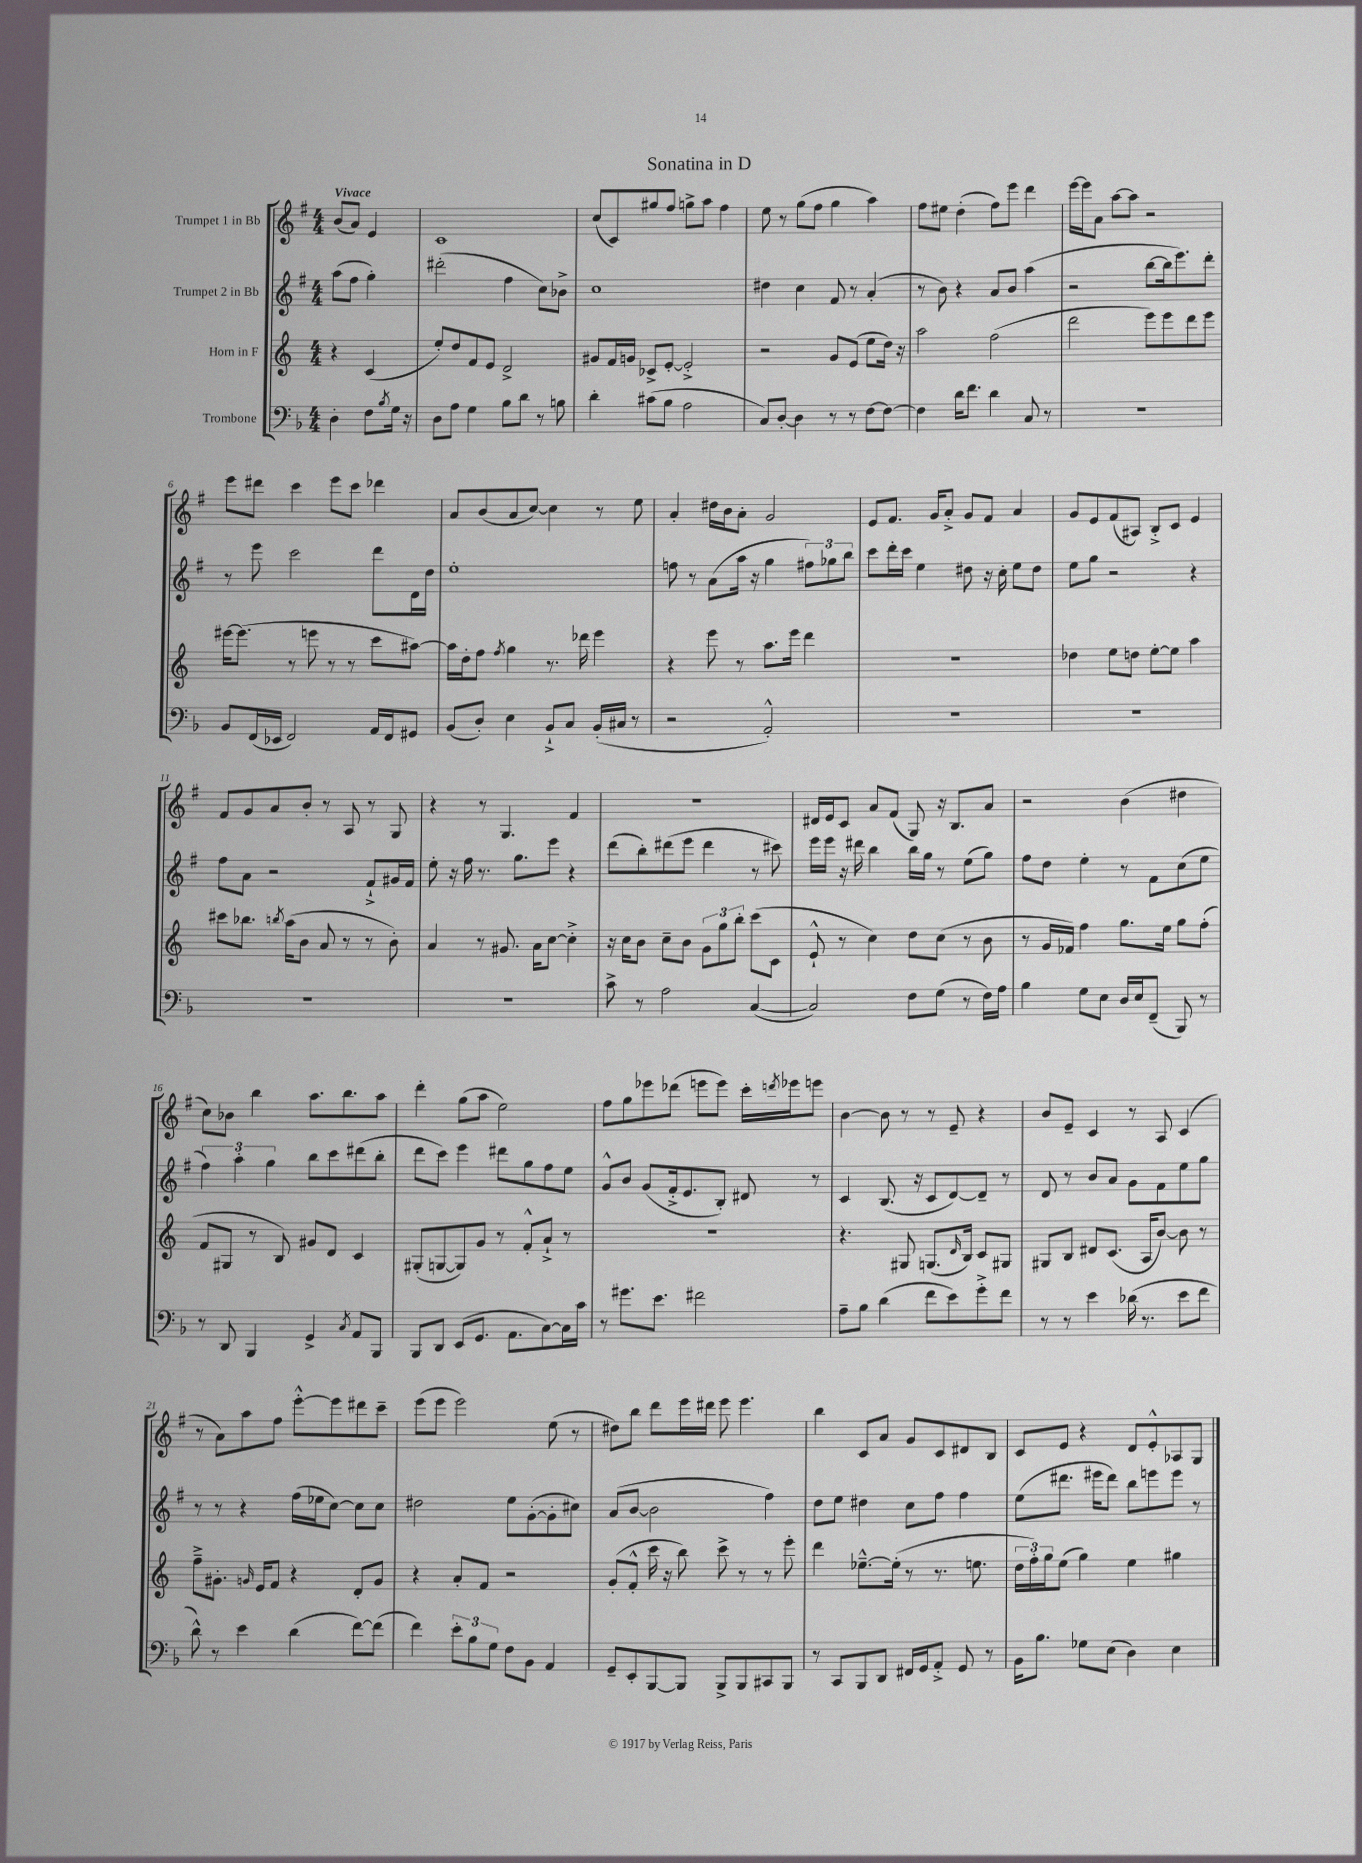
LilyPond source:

\header { title = "Sonatina in D" }
<<
\new StaffGroup <<
\new Staff = "s0" \with { instrumentName = "Trumpet 1 in Bb" } {
    \clef treble \key g \major \numericTimeSignature \time 4/4 \partial 2 \tempo "Vivace"
    b'8( a'8) e'4 |
    c'1 |
    c''8( c'8) gis''8 fis''8 g''8-> a''8 fis''4 |
    e''8 r8 g''8( fis''8 g''4 a''4) |
    fis''8 eis''8 d''4-.( fis''8) e'''8 d'''4 |
    e'''16~ e'''16 a'8 a''8~ a''8 r2 |
    e'''8 dis'''8 c'''4 e'''8 c'''8 des'''4 |
    a'8 b'8( a'8 c''8~) c''4 r8 e''8 |
    a'4-. dis''16 b'16 a'8-. g'2 |
    e'8 fis'8. g'16 a'8-.-> g'8 fis'8 a'4 |
    g'8 e'8 fis'8( ais8) b8-.-> c'8 e'4 |
    fis'8 g'8 a'8 b'8-. r8 a8 r8 g8 |
    r4 r8 g4. fis'4 |
    R1 |
    dis'16 e'16 c'8 a'8 fis'8( g8) r16 b8. a'8 |
    r2 b'4( dis''4 |
    c''8) bes'8 b''4 a''8. b''8. a''8 |
    d'''4-. g''8( a''8 e''2) |
    fis''8 g''8 ees'''8 des'''8( e'''8 e'''8) c'''16-. \acciaccatura { d'''8 } ees'''16 e'''8 |
    b'4~ b'8 r8 r8 e'8-- r4 |
    b'8 e'8-- c'4 r8 a8 c'4( |
    r8 a'8) a''8 fis''8 e'''8~-.-^ e'''8 dis'''8 c'''8-- |
    e'''8( e'''8 e'''2) e''8( r8 |
    dis''8) b''8 d'''8 e'''16 dis'''16 e'''8 e'''4. |
    b''4 c'8 a'8 g'8 c'8 dis'8 b8 |
    c'8 e'8 r4 d'8 e'8-.-^ aes8 g8 \bar "|." |
}
\new Staff = "s1" \with { instrumentName = "Trumpet 2 in Bb" } {
    \clef treble \key g \major \numericTimeSignature \time 4/4 \partial 2
    a''8( fis''8 g''4-.) |
    dis'''2-.( fis''4 c''8) bes'8-> |
    c''1 |
    dis''4 c''4 fis'8 r8 a'4-.( |
    r8 b'8) r4 a'8 b'8 a''4( |
    r2 b''8~ b''16 e'''8.) d'''8-. |
    r8 e'''8 c'''2 d'''8 d'16 d''16 |
    e''1-. |
    f''8 r8 a'8( a''16 r16 g''4 \tuplet 3/2 { fis''8) ges''8 b''8 } |
    c'''8 d'''16-. c'''16 e''4 dis''8 r16 c''16-. e''8 dis''8 |
    e''8 g''8 r2 r4 |
    fis''8 a'8 r2 fis'8-!-> gis'16 fis'16 |
    e''8-. r16 fis''16 r8. g''8. e'''8 r4 |
    d'''8( b''8-.) dis'''8( e'''8 dis'''4 r8 cis'''8) |
    e'''16 e'''16 r16 dis'''16 b''4 b''16 g''16 r8 e''8( g''8) |
    fis''8 d''8 e''4-. r8 fis'8 c''8( e''8 |
    \tuplet 3/2 { fis''4) a''4-. g''4 } b''8 c'''8 dis'''8( b''8-. |
    d'''8 c'''8) e'''4 dis'''8 g''8 fis''8 e''8 |
    g'8-^ b'8 g'8( fis'16-.-> e'8. b8-.) dis'8 r8 |
    c'4 b8.( r16 c'8 d'8~) d'8-- r8 |
    d'8 r8 b'8 a'8 g'8 fis'8 e''8 g''8 |
    r8 r8 r4 fis''16( ees''16 c''8~) c''8 c''8 |
    dis''2 e''8 g'8~-.( g'8-. cis''8) |
    a'8( b'8~ b'2 fis''4) |
    d''8 e''8 dis''4 c''8 fis''8 fis''4 |
    e''8( dis'''8. eis'''16 dis'''8) b''8 e'''8 e'''8 r8 \bar "|." |
}
\new Staff = "s2" \with { instrumentName = "Horn in F" } {
    \clef treble \key c \major \numericTimeSignature \time 4/4 \partial 2
    r4 c'4( |
    e''8-.) d''8 f'8 e'8 d'2-> |
    gis'8 f'16 g'16 ces'8-> e'8~-. e'2-.-> |
    r2 g'8 e'8( e''8 d''16) r16 |
    a''2 f''2( |
    d'''2 e'''8) e'''8 d'''8 e'''8 |
    eis'''16~ eis'''8.( r8 e'''8 r8 r8 c'''8 ais''8~) |
    ais''16 d''16-. f''8 \acciaccatura { f''8 } g''4 r8. des'''16 e'''4 |
    r4 e'''8 r8 a''8. e'''16 d'''4 |
    R1 |
    des''4 e''8 d''8 e''8~-. e''8 a''4 |
    cis'''8 bes''8. \acciaccatura { b''8 } a''16( b'8 a'8 r8 r8 b'8-.) |
    a'4 r8 gis'8. a'16 c''8~ c''4-.-> |
    r16 c''16 b'8 c''8-- b'8 \tuplet 3/2 { g'8 g''8 b''8-. } c'''8( c'8 |
    e'8-!-^ r8 c''4) d''8 c''8( r8 b'8 |
    r8 g'16 fes'16) f''4 g''8. e''16 g''8 f''8-.( |
    f'8 gis8 r8 b8) gis'8 d'8 c'4 |
    gis8-.( g8~ g8) g'8 r8 f'8-.-^ a'8-!-> r8 |
    R1 |
    r4. gis8 g8.( \grace { d'16 } b16) c'8 gis8 |
    gis8 b8 dis'8 c'8.( a16 b'8~) b'8 r8 |
    f''8---> gis'8.-. \grace { g'16 } e'16 f'8 r4 d'8-. g'8 |
    r4 a'8-. f'8 r2 |
    g'8-.( f'8-.-^ c'''16 r16 b''8) c'''8-> r8 r8 e'''8-. |
    d'''4 ees''8.~---^ ees''16-.( r8 r8. e''8. |
    \tuplet 3/2 { d''16 f''16-.) g''16 } e''8( g''4) e''4 gis''4 \bar "|." |
}
\new Staff = "s3" \with { instrumentName = "Trombone" } {
    \clef bass \key f \major \numericTimeSignature \time 4/4 \partial 2
    d4-. f8 \acciaccatura { bes8 } g16 r16 |
    d8 a8 g4 bes8 d'8 r8 b8 |
    d'4-. cis'8( bes8 a2 |
    c8) d8~-. d4 r8 r8 f8~ f8~ |
    f4 d'16 f'8. d'4 c8 r8 |
    R1 |
    bes,8 f,16( ees,16 f,2) a,16 f,16 gis,8 |
    bes,8( d8-.) e4 bes,8-!-> c8 bes,16-.( cis16 r8 |
    r2 a,2-.-^) |
    R1 |
    R1 |
    R1 |
    R1 |
    c'8-> r8 a2 c4~( |
    c2) f8 g8( r8 f16) a16 |
    bes4 g8 e8 d16 e16 f,8--( bes,,8) r8 |
    r8 d,8 bes,,4 g,4-> \acciaccatura { c8 } a,8 bes,,8 |
    bes,,8 d,8 e,8( g,8. a,8. c8~) c16 c'16 |
    r8 gis'8. e'8. fis'2 |
    a8-- bes8 d'4( f'8 e'8) g'8-.-> f'8 |
    r8 r8 e'4 des'16( r8. e'8 f'8 |
    d'8-^) r8 e'4 d'4( f'8~) f'8( |
    f'4) \tuplet 3/2 { e'8-. bes8 g8 } f8 bes,8 a,4 |
    g,8-- e,8-. bes,,8~ bes,,8 bes,,8-> bes,,8 cis,8 bes,,8 |
    r8 c,8 bes,,8 d,8 fis,16 g,16 a,8-.-> g,8 r8 |
    bes,16 bes8. ges8 e8( d4) e4 \bar "|." |
}
>>
>>
